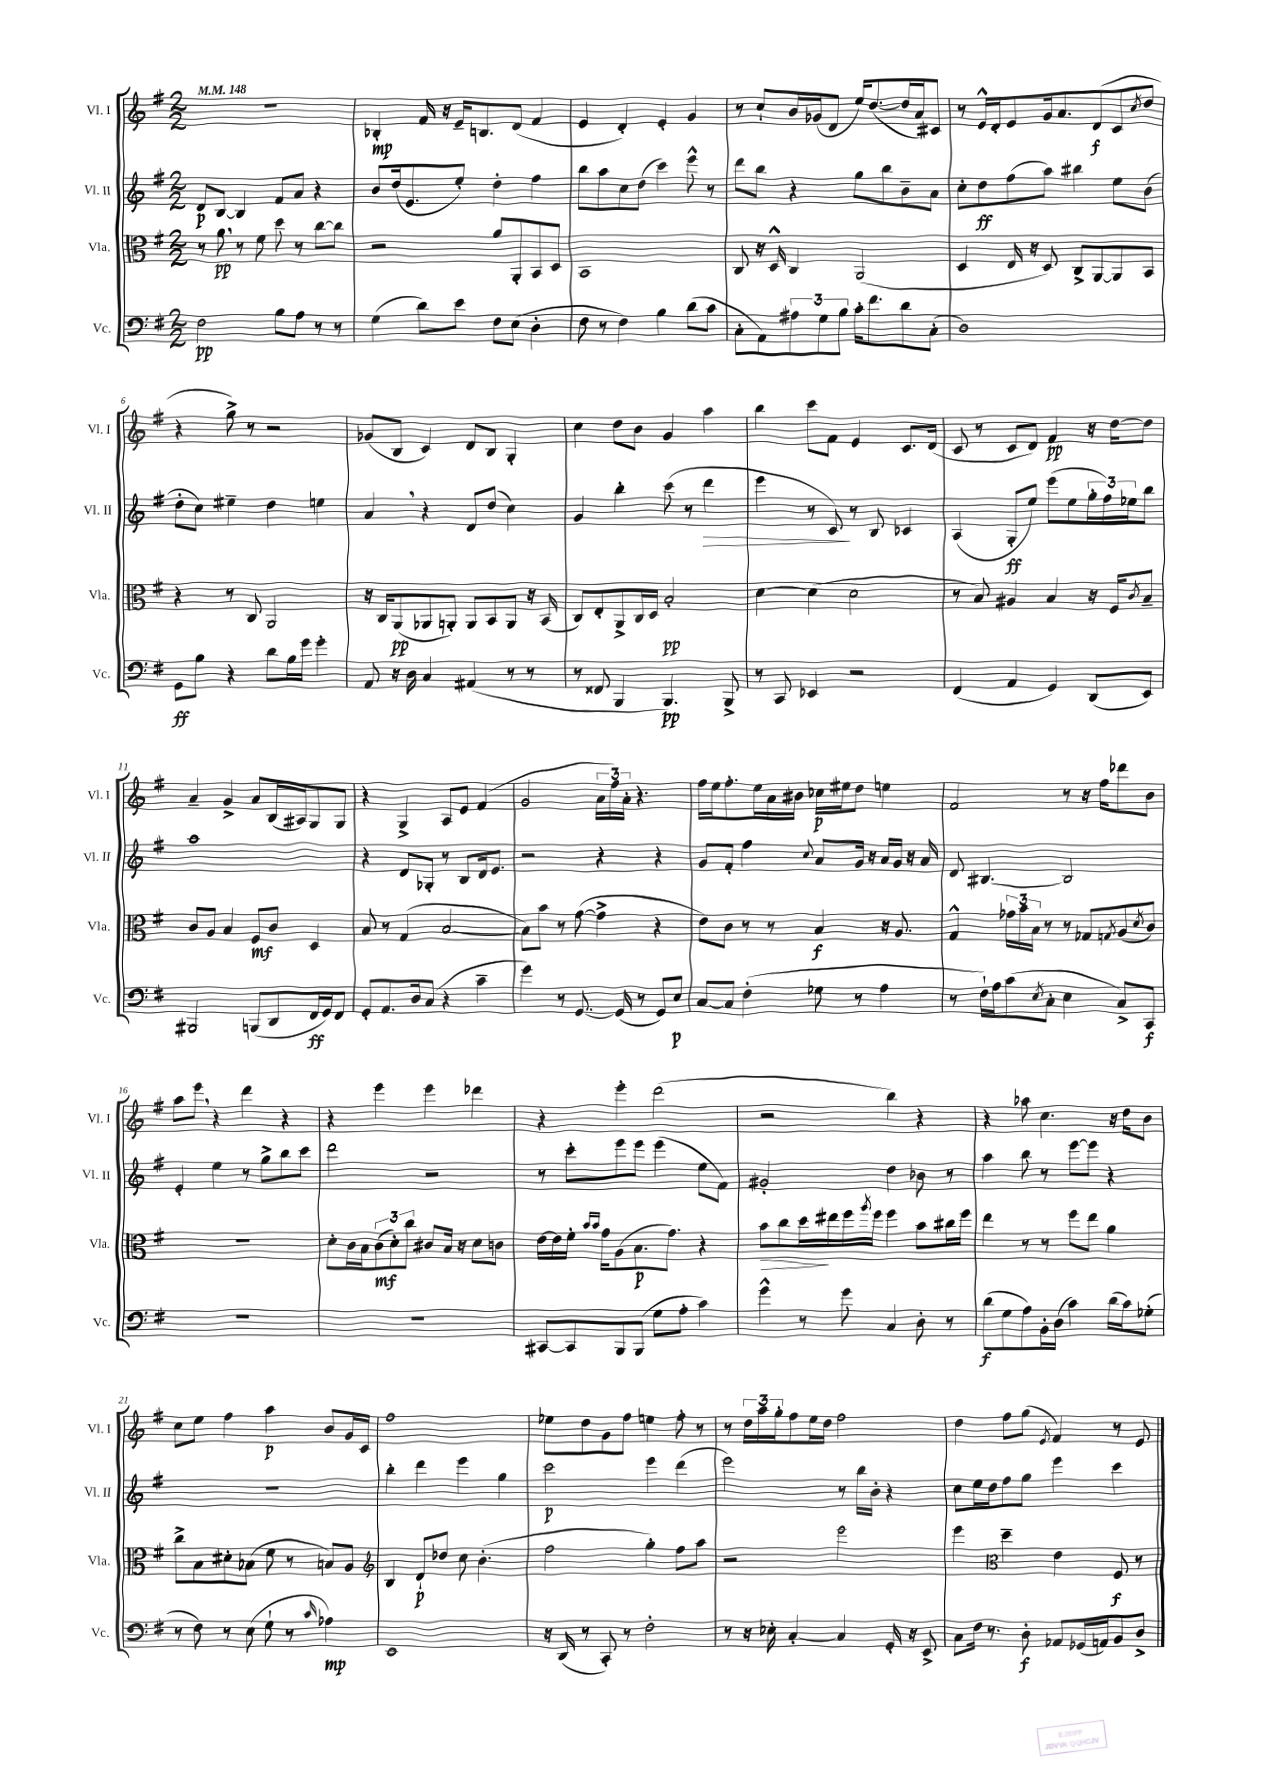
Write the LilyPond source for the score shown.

<<
\new StaffGroup <<
\new Staff = "s0" \with { instrumentName = "Vl. I" shortInstrumentName = "Vl. I" } {
    \clef treble \key g \major \numericTimeSignature \time 2/2 \tempo 4 = 148
    r1 |
    bes4-.\mp fis'16 r16 e'16-- b8. d'8( fis'4 |
    e'4 d'4-.) e'4-. g'4 |
    r8 c''8-! b'16 ges'16( d'8 e''16) d''8.~( d''16 a'16) cis'8 |
    r8 e'16-^ d'16-. e'8 g'16 a'8. d'8\f( c'8 \acciaccatura { c''8 } d''8 |
    r4 g''8->) r8 r2 |
    ges'8( b8 c'4) d'8 b8 g4-. |
    c''4 d''8 b'8 g'4 a''4 |
    b''4 c'''8 fis'8 e'4 c'8. d'16( |
    c'8 r8 c'8 d'8) fis'4\pp r16 d''16~ d''8 |
    a'4-- g'4-> a'8 b16( ais16) g8 g8 |
    r4 g4-> a8 e'8 fis'4( |
    g'2 \tuplet 3/2 { a'16 fis''16) a'16-. } r4. |
    fis''16 e''16 fis''8.-. e''16 a'16 bis'16 ces''16\p eis''16 d''8 e''4 |
    fis'2 r8 r16 fis''16 des'''8 b'8 |
    a''8 e'''8 \breathe r4 d'''4 r4 |
    r4 e'''4 e'''4 des'''4 |
    r4 e'''4-. d'''2( |
    r2 b''4) r4 |
    r4 aes''8 c''4. r16 d''16 b'8 |
    c''8 e''8 fis''4 a''4\p b'8 g'16 c'16 |
    fis''1 |
    ees''8 d''8 g'8 fis''8 e''4 fis''8-. r8 |
    r8 \tuplet 3/2 { d''16 a''16 g''16-. } fis''8 e''16 d''16 fis''2 |
    d''4 fis''8 g''8( \acciaccatura { e'8 } fis'4) r8 e'8 \bar "|." |
}
\new Staff = "s1" \with { instrumentName = "Vl. II" shortInstrumentName = "Vl. II" } {
    \clef treble \key g \major \numericTimeSignature \time 2/2
    d'8\p b8~ b4 fis'8 a'8 r4 |
    b'8 d''16( e'8. e''8-.) d''4-. fis''4 |
    b''8 a''8 c''8 d''8( c'''4) e'''8-^ r8 |
    d'''8 b''8 r4 g''8 b''8 b'8-- a'8 |
    c''8-. d''8\ff fis''8( a''8) bis''4 e''8 b'8( |
    d''8-. c''8) eis''4-- d''4 e''4 |
    a'4 \breathe r4 d'8 d''8( c''4) |
    g'4 b''4-. c'''8( r8 d'''4\> |
    e'''4 r8 c'8\!) r8 b8 ces'4 |
    a4( g8-.\ff e''8) e'''8( e''8 \tuplet 3/2 { g''16-. fis''16) ees''16 } b''8 |
    a''1 |
    r4 d'8 ges8-. r8 b8 d'16 e'8. |
    r2 r4 r4 |
    g'8 fis'8-. fis''4 \appoggiatura { c''8 } a'8 g'16 r16 a'16 g'16 r16 a'16 |
    d'8 bis4.~ bis2 |
    e'4-. e''4 r8 g''8-> b''8 c'''8 |
    d'''2 r2 |
    r8 c'''8-. e'''8 e'''8 e'''4( e''8 fis'8) |
    gis'2-. d''4 bes'8 r8 |
    a''4 b''8 r8 e'''8~ e'''8 r4 |
    R1 |
    b''4-. d'''4 e'''4 g''4 |
    c'''2\p e'''4 d'''4( |
    e'''2) r8 b''16 b'16-. r4 |
    c''8 e''16 d''16 fis''8 g''8 e'''4 c'''4 \bar "|." |
}
\new Staff = "s2" \with { instrumentName = "Vla." shortInstrumentName = "Vla." } {
    \clef alto \key g \major \numericTimeSignature \time 2/2
    r8 a'8\pp \breathe r8 fis'8 d''8 r8 c''8~ c''8 |
    r2 a'8 a,8-. b,8 d8 |
    b,1 |
    c8 r16 d16-^ c4 a,2( |
    d4 e16 r16 d8) c8-> a,8~ a,8 b,8 |
    r4 r8 c8 a,2 |
    r16 c16 a,8\pp( aes,8 a,8-.) a,8 b,8 a,8 r16 b,16( |
    c8) e8-. a,8-> c16 d16 b2-.\pp |
    d'4~ d'4( d'2 |
    r8 b8) ais4 b4 r16 fis16 \acciaccatura { c'8 } b8-- |
    c'8 a8 b4 fis8\mf c'8 d4 |
    b8 r8 g4( b2~ |
    b8) b'8 r8 g'8~( g'4-> r4 |
    e'8) c'8 r8 r8 b4\f r16 a8. |
    g4-^ \tuplet 3/2 { ges'16 b'16 b16 } r8 r8 ges8 \acciaccatura { g8 } a8( \acciaccatura { d'8 } c'8) |
    r1 |
    d'8-. c'16 b16 \tuplet 3/2 { c'8\mf( d'8-.) c''8 } cis'8 b16 r16 d'8 c'8 |
    e'16~ e'16 fis'16-. \grace { b'16 b'16 } g'16 a8( b8.\p g'8.) r4 |
    b'8\> c''8 d''16\! eis''16 fis''16 \acciaccatura { a''8 } fis''16 fis''4 b'8 cis''16 fis''16 |
    e''4 r8 r8 fis''8 e''8 a'4 |
    c''8-> b8 dis'8-. bes8( fis'8 r8 b8) a8 |
    \clef treble b4 d'8-!\p des''8 c''8 b'4.-.( |
    fis''2 g''4-.) fis''8 a''8 |
    r2 e'''2 |
    e'''4 \clef alto d''4-- e'4 fis8\f r8 \bar "|." |
}
\new Staff = "s3" \with { instrumentName = "Vc." shortInstrumentName = "Vc." } {
    \clef bass \key g \major \numericTimeSignature \time 2/2
    fis2\pp b8 a8 r8 r8 |
    g4( d'8) e'8 fis8 e8( d4-. |
    fis8 r8 fis4) b4 d'8( c'8 |
    c8-. a,8) \tuplet 3/2 { ais8 g8 b8 } c'16-. fis'8. d'8 c8-.( |
    d1) |
    g,8\ff b8 r4 d'8 b16 g'16 g'4-. |
    a,8 r16 d16 c4 ais,4( r8 r8 |
    r8 fisis,8 b,,4 b,,4.\pp) b,,8-> |
    r8 c,8 ees,4 r2 |
    fis,4( a,4 g,4) d,8( e,8) |
    bis,,2 b,,8( d,8 fis,16\ff g,16) fis,8 |
    g,8-. a,8. d16 c8( r4 c'4-- |
    g'4) r8 g,8.~ g,16( r8 g,8) e8\p |
    c8~ c8 fis4-.( ges8 r8 a4 |
    r8 fis16-!) a16 c'8( \acciaccatura { e8 } c8-. e4 c8->) c,8\f |
    R1 |
    R1 |
    cis,8~ cis,8 b,,8 b,,8( g8 a8-. c'4) |
    g'4-^ r8 g'8 c4 d8-. r8 |
    d'8\f( g8 a8) b,16-. d16( c'4) d'16( c'16) ges8-.( |
    r8 fis8) r8 e8( g8-! r8 \grace { c'16 } aes4\mp) |
    e,1 |
    r16 d,16( r8 c,8-.) r8 fis2-. |
    r8 r16 ees16-. c4~-. c4 g,16-. r16 e,8-> |
    c8 fis16 r8. d8-.\f aes,8 ges,16( a,16) b,8 d8-> \bar "|." |
}
>>
>>
